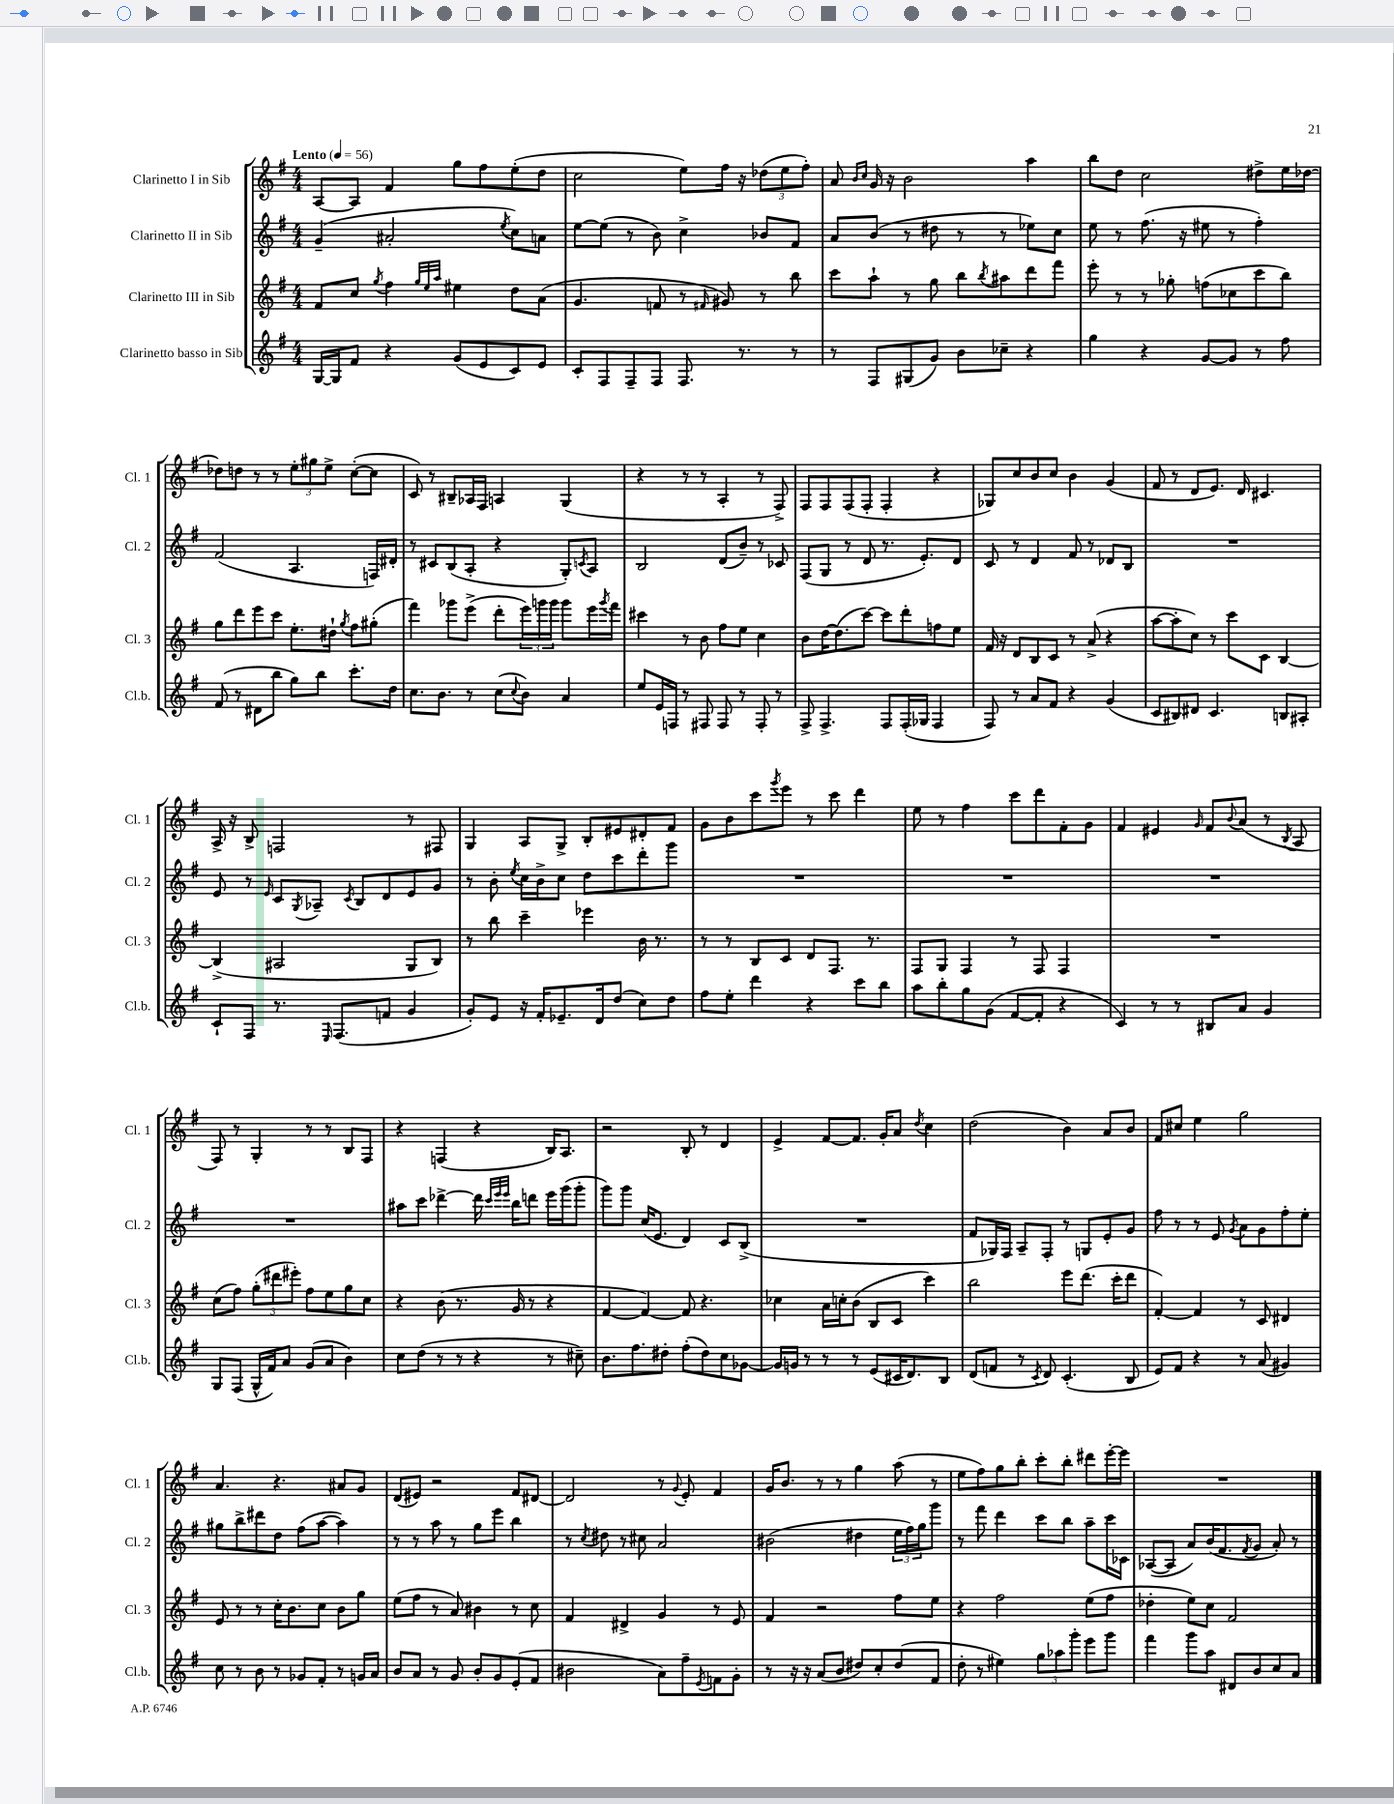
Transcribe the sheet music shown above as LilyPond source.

<<
\new StaffGroup <<
\new Staff = "s0" \with { instrumentName = "Clarinetto I in Sib" shortInstrumentName = "Cl. 1" } {
    \clef treble \key g \major \numericTimeSignature \time 4/4 \tempo "Lento" 4 = 56
    a8~ a8 fis'4 g''8 fis''8 e''8-.( d''8 |
    c''2 e''8) fis''16 r16 \tuplet 3/2 { des''8( e''8 fis''8-.) } |
    a'8 \grace { b'16 c''16 } g'16 r16 b'2 a''4 |
    b''8 d''8 c''2 dis''8-> e''16 des''16~ |
    des''8 d''8 r8 r8 \tuplet 3/2 { e''8-. gis''8 e''8-> } c''8~-.( c''8 |
    c'8) r8 bis8-- aes16 fis16 a4 g4( |
    r4 r8 r8 a4-. r8 fis8->) |
    fis8 fis8 fis8( fis8-. fis4-. r4 |
    ges8) c''8 b'8 c''8 b'4 g'4( |
    fis'8 r8 d'8 e'8.) d'16 cis'4. |
    a16-> r16 b8-> f2 r8 fis8 |
    g4 a8 g8-> b8-. eis'8 dis'8-. fis'8 |
    g'8 b'8 c'''8 \acciaccatura { g'''8 } e'''8 r8 c'''8 d'''4 |
    e''8 r8 fis''4 c'''8 d'''8 fis'8-. g'8 |
    fis'4 eis'4 \grace { g'16 } fis'8 \appoggiatura { b'8 } a'8( r8 \acciaccatura { b8 } a8 |
    fis8) r8 g4-. r8 r8 b8 fis8 |
    r4 f4( r4 b16) a8. |
    r2 b8-. r8 d'4 |
    e'4-> fis'8~ fis'8. g'16-. a'8 \acciaccatura { d''8 } c''4 |
    d''2( b'4) a'8 b'8 |
    fis'8 cis''8 e''4 g''2 |
    a'4. r4. ais'8 g'8 |
    d'8( eis'8) r2 fis'8 dis'8~ |
    dis'2 r8 \appoggiatura { g'8 } e'8-. fis'4 |
    g'16 b'8. r8 r8 g''4 a''8( r8 |
    e''8 fis''8) g''8 b''8-. c'''8-. b''8-. dis'''8 e'''16~-. e'''16 |
    R1 \bar "|." |
}
\new Staff = "s1" \with { instrumentName = "Clarinetto II in Sib" shortInstrumentName = "Cl. 2" } {
    \clef treble \key g \major \numericTimeSignature \time 4/4
    g'4--( ais'2-. \acciaccatura { e''8 } c''8) a'8 |
    e''8~ e''8( r8 b'8) c''4-> bes'8 fis'8 |
    a'8 b'8( r8 dis''8 r8 r8 ees''8) c''8 |
    e''8 r8 fis''8.( r16 eis''8 r8 fis''4-.) |
    fis'2( a4. f16) dis'16-. |
    r8 cis'8 b8( a8-. r4 g8-.) \acciaccatura { c'8 } a8 |
    b2 d'8( b'8--) r8 ces'8 |
    fis8( g8 r8 d'8 r8. e'8.-.) d'8 |
    c'8 r8 d'4 fis'8 r8 des'8 b8 |
    R1 |
    e'8 r8 \grace { e'16 } c'8 \acciaccatura { g8 } aes8-- \acciaccatura { c'8 } b8 d'8 e'8 g'8 |
    r8 b'8-. \acciaccatura { e''8 } c''16 b'16-> c''8 d''8 c'''8 d'''8-. g'''8 |
    R1 |
    R1 |
    R1 |
    R1 |
    ais''8 c'''8 des'''4~-> des'''16 \grace { c'''32 e'''32 e'''32 } b''16 d'''8 e'''16 g'''16( g'''8-. |
    g'''8) g'''8 c''16( e'8. d'4) c'8 b8->( |
    R1 |
    fis'8 ges16) fis16 a8-- fis8-. r8 g8 e'8-. g'8 |
    fis''8 r8 r8 e'8 \acciaccatura { g'8 } a'8 g'8 fis''8-. e''8-. |
    gis''8 b''8-> dis'''8 d''8 fis''8( a''8~ a''4) |
    r8 r8 a''8 r8 g''8 e'''8 b''4 |
    r8 \acciaccatura { c''8 } dis''8 r8 cis''8 a'2 |
    bis'2( dis''4 \tuplet 3/2 { e''16 fis''16) g''16 } g'''8 |
    r8 fis'''8 d'''4 c'''8 b''8 a''8-- c'''16 ces'16 |
    aes8~( aes8 a'8) b'16( fis'8. \acciaccatura { fis'8 } g'8 a'8-.) r8 \bar "|." |
}
\new Staff = "s2" \with { instrumentName = "Clarinetto III in Sib" shortInstrumentName = "Cl. 3" } {
    \clef treble \key g \major \numericTimeSignature \time 4/4
    fis'8 c''8 \acciaccatura { g''8 } fis''4 \grace { g''32 e''32 a''32 } eis''4 d''8 a'8( |
    g'4. f'8 r8 \grace { fis'16 } gis'8) r8 b''8 |
    c'''8 a''8-! r8 g''8 b''8 \acciaccatura { b''8 } ais''8 d'''8 fis'''8 |
    e'''8-. r8 r8 ges''8-. f''8( ces''8 c'''8 b''8) |
    g''8 d'''8 e'''8 c'''8 e''8.-. dis''16-! \acciaccatura { g''8 } fis''8 gis''8-.( |
    fis'''4) ges'''8 e'''8->( d'''8-. \tuplet 3/2 { e'''16) g'''16 g'''16 } g'''8 e'''16 \acciaccatura { g'''8 } fis'''16 |
    cis'''4 r8 b'8 fis''8 e''8 c''4 |
    b'8 d''16~ d''8.( c'''8~) c'''8 d'''8-. f''8 e''8 |
    fis'16 r16 d'8 b8 c'8 r8 a'8->( r4 |
    a''8~ a''8-. c''8) r8 c'''8 c'8 b4~ |
    b4->( ais2 g8 b8) |
    r8 b''8 c'''4-- ees'''4 b'16 r8. |
    r8 r8 b8 c'8 d'8 fis8. r8. |
    fis8 g8 fis4 r8 fis8 fis4 |
    R1 |
    c''8( fis''8) \tuplet 3/2 { g''8-.( dis'''8 eis'''8-.) } fis''8 e''8 g''8 c''8 |
    r4 b'8( r8. g'16 r8 r4 |
    fis'4~ fis'4~) fis'8 r4. |
    ces''4 a'16 c''16-. b'8( b8 c'8 c'''4) |
    b''2 e'''8 d'''8.( c'''16-. d'''8 |
    fis'4~-.) fis'4 r8 c'8 dis'4 |
    e'8 r8 r8 c''16-. b'8. c''8 b'8 g''8 |
    e''8( fis''8 r8 a'8) bis'4 r8 c''8 |
    fis'4 dis'4-> g'4 r8 e'8 |
    fis'4 r2 fis''8 e''8 |
    r4 fis''2 e''8( fis''8 |
    des''4-. e''8) c''8 fis'2 \bar "|." |
}
\new Staff = "s3" \with { instrumentName = "Clarinetto basso in Sib" shortInstrumentName = "Cl.b." } {
    \clef treble \key g \major \numericTimeSignature \time 4/4
    g16~ g16 fis'8 r4 g'8( e'8 c'8) e'8 |
    c'8-. fis8 fis8-- fis8 fis8. r8. r8 |
    r8 fis8 gis8( g'8) b'8 ces''8-- r4 |
    g''4 r4 g'8~ g'8 r8 fis''8 |
    fis'8( r8 dis'8 b''8 g''8) b''8 c'''8.-. d''16 |
    c''8. b'8. r8 c''8( \appoggiatura { c''8 } b'8) a'4 |
    e''8 e'16 f16 r8 fis8 fis8 r8 fis8-. r8 |
    fis8-> fis4.-> fis8 fis16-.( ges16 fis4 |
    fis8) r8 a'8 fis'8 r4 g'4( |
    c'8 bis8) dis'8 c'4. b8 ais8-. |
    c'8-! fis8 r8. \grace { e16 } fis8.( f'8 g'4 |
    g'8-.) e'8 r16 fis'16-. ees'8.-- d'16 d''8( c''8) d''8 |
    fis''8 e''8-. d'''4 r4 c'''8 b''8 |
    a''8 b''8-. g''8 g'8( fis'8~ fis'8-. r4 |
    c'4) r8 r8 bis8 a'8 g'4 |
    g8 fis8( g16-^ fis'16) a'8 g'8( a'8 b'4) |
    c''8 d''8( r8 r8 r4 r8 cis''8--) |
    b'8. fis''8. dis''8-. fis''8-.( dis''8) c''8 ges'8~ |
    ges'16 g'16 r8 r8 r8 e'8( cis'16 d'8.) b8 |
    d'8( f'8 r8 \acciaccatura { c'8 } d'8) c'4.-.( b8 |
    e'8) fis'8 r4 r8 a'8( gis'4) |
    c''8 r8 b'8 r8 ges'8 fis'8-. r8 g'16 a'16 |
    b'8 a'8 r8 g'8 b'8-. g'8 e'8-.( fis'8 |
    bis'2 a'8) fis''8-- \acciaccatura { e'8 } f'8 g'8-. |
    r8 r16 r16 a'8( b'8 dis''8) c''8-. dis''8( fis'8 |
    d''8-. r8 eis''4) \tuplet 3/2 { g''8 aes''8 g'''8-. } e'''8 g'''8 |
    fis'''4 g'''8 a''8 dis'8 b'8 c''8 a'8 \bar "|." |
}
>>
>>
\layout { \context { \Score \remove "Bar_number_engraver" } }
